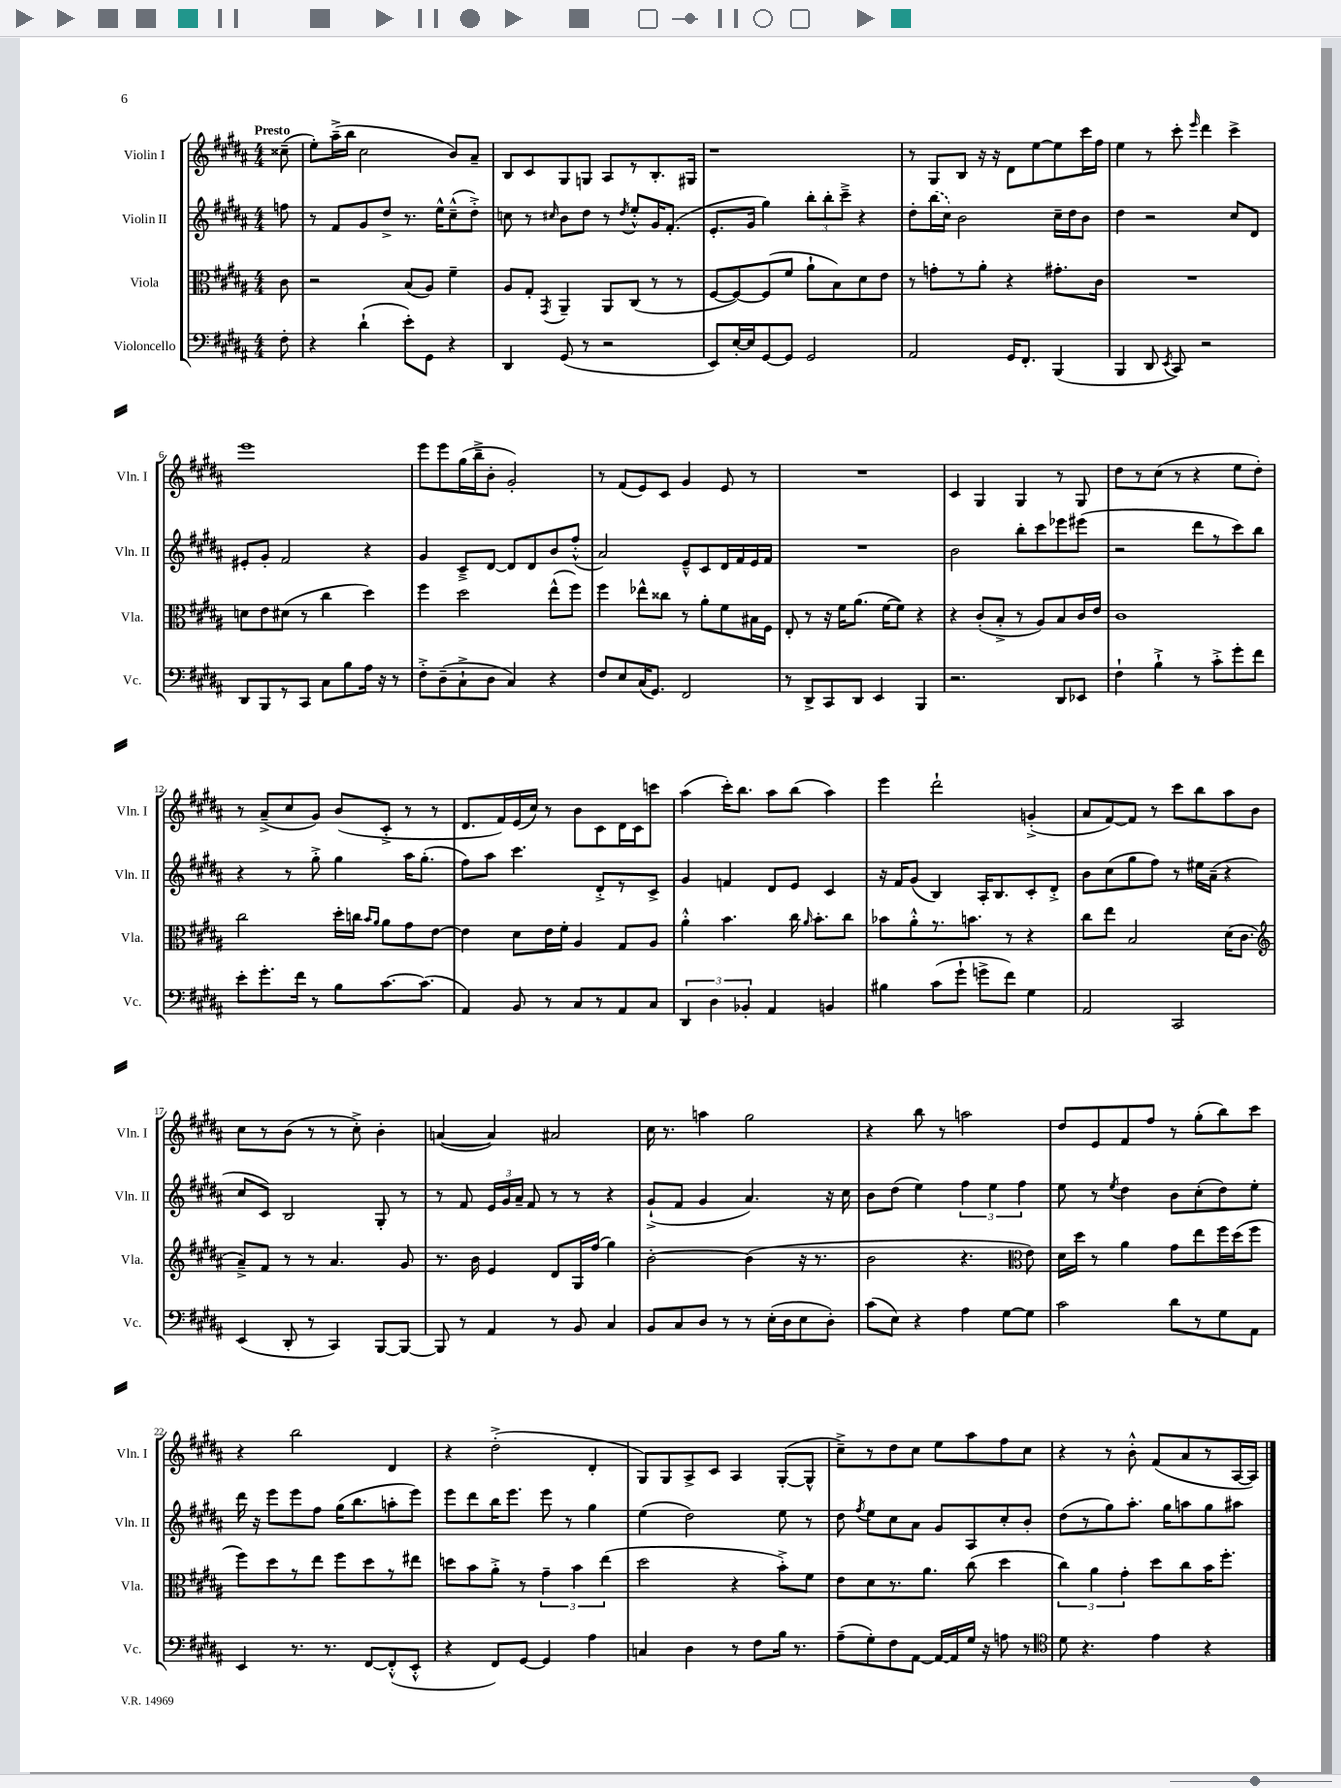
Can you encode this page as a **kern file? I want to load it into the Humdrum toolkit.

**kern	**kern	**kern	**kern
*staff4	*staff3	*staff2	*staff1
*clefF4	*clefC3	*clefG2	*clefG2
*k[f#c#g#d#a#]	*k[f#c#g#d#a#]	*k[f#c#g#d#a#]	*k[f#c#g#d#a#]
*M4/4	*M4/4	*M4/4	*M4/4
8F#'	8c#	8ff	(8cc##~
=	=	=	=
4r	2r	8r	8ee')
.	.	8f#	(16aa#~^
.	.	.	16bb
(4d#`	.	8g#	2cc#
.	.	8dd#^	.
8e')	(8B	8.r	.
8GG#	8A#)	.	.
.	.	16ee^^	.
4r	4f#~	(8cc#~^^	8b)
.	.	8dd#'^)	8a#~
=	=	=	=
4DD#	8A#	8cc	8B
.	8G#'	8r	8c#
.	8qGG#	16qqcc#	.
(8GG#	4AA#~	8b	8G#
8r	.	8dd#	8G
2r	8AA#	8r	8A#
.	.	8qdd#	.
.	(8C#	8ee'^^	8r
.	8r	16g#	8.B'
.	.	(8.f#'	.
.	8r	.	.
.	.	.	16G#
=	=	=	=
8EE)	[8F#	8.e'	1r
[16E'	8F#_)	.	.
16E]	.	16g#	.
[8GG#	(8F#]	4gg#)	.
8GG#]	8f#	.	.
2GG#	8a#`	12bb'	.
.	.	12bb'	.
.	8B)	.	.
.	.	12ccc#~^	.
.	8d#	4r	.
.	8e	.	.
=	=	=	=
2AA#	8r	8dd#'	8r
.	8g'	(16bb	8G#
.	.	16cc#)	.
.	8r	2b	8B
.	8a#'	.	16r
.	.	.	16r
16GG#	4r	.	8d#
8.FF#'	.	.	.
.	.	.	[8ee
(4BBB	8.g#'	16cc#~	8ee]
.	.	16dd#	.
.	.	8b	16ccc#
.	16c#	.	16ff#
=	=	=	=
4BBB	1r	4dd#	4ee
8DD#	.	2r	8r
8qEE	.	.	.
8CC#)	.	.	8ccc#'
.	.	.	16qqeee
2r	.	.	4ddd#
.	.	8cc#	4ccc#^
.	.	8d#	.
=	=	=	=
8DD#	8d	8e#'	1eee
8BBB	8e	8g#'	.
8r	(8d#	2f#	.
8CC#	8r	.	.
8C#	4cc#	.	.
8B	.	.	.
16A#	4dd#)	4r	.
16r	.	.	.
8r	.	.	.
=	=	=	=
8F#'^	4ff#	4g#	8eee
(8D#~	.	.	8eee
8C#`^	2dd#	8c#~^	(16gg#
.	.	.	16bb~^
8D#	.	[8d#	8b'
4C#)	.	8d#]	2g#')
.	.	8d#	.
4r	(8ee^^	8b	.
.	8ff#)	(8ff#'^^	.
=	=	=	=
8F#	4ff#	2a#)	8r
8E	.	.	(8f#
(16C#	8ee-^^	.	8e)
8.GG#)	.	.	.
.	8cc##	.	8c#
2FF#	8r	8e~^^	4g#
.	8a#'	8c#	.
.	8f#	16d#	8e
.	.	16f#	.
.	16B#	16e	8r
.	16F#	16f#	.
=	=	=	=
8r	8E'	1r	1r
8DD#^	8r	.	.
8CC#	16r	.	.
.	16f#	.	.
8DD#	(8.a#	.	.
4EE	.	.	.
.	[16f#	.	.
.	8f#])	.	.
4BBB	4r	.	.
=	=	=	=
2.r	4r	2b	4c#
.	(8c#'	.	4G#
.	8B'^	.	.
.	8r	8bb'	4G#
.	8A#)	8ccc#	.
8DD#	8B	8eee-	8r
8EE-	16c#	(8eee#	8G#
.	16e	.	.
=	=	=	=
4F#`	1c#	2r	8dd#
.	.	.	8r
4B`^	.	.	(8cc#
.	.	.	8r
8r	.	8ddd#	4r
8c#'^	.	8r	.
8g#'	.	8ccc#)	8ee
8f#	.	8bb	8dd#')
=	=	=	=
8e'	2cc#	4r	8r
8.g#'	.	.	(8a#~^
.	.	8r	8cc#
16f#	.	.	.
8r	.	8gg#'^	8g#)
8B	16dd#'	4gg#	(8b
.	16cc	.	.
.	16qqb	.	.
.	16qqa#	.	.
[8.c#	8a#	.	8c#'^
.	8g#	16aa#	8r
(8.c#]	.	(8.gg#'	.
.	[8e	.	8r
=	=	=	=
4AA#)	4e]	8ff#)	8.d#
.	.	8aa#	.
.	.	.	16f#)
8BB	8d#	4.ccc#	(16e
.	.	.	16cc#)
8r	16e	.	8r
.	16f#'	.	.
8C#	4A#	.	8b
8r	.	8d#'^	8c#
8AA#	8G#	8r	16d#
.	.	.	16c#
8C#	8A#	8c#^	8ccc
=	=	=	=
6DD#	4a#'^^	4g#	(4aa#
6D#	.	.	.
.	4.b	4f	16ccc#')
.	.	.	8.bb
6BB-'	.	.	.
4AA#	.	8d#	8aa#
.	16cc#	8e	(8bb
.	16qqa#	.	.
.	8.b'	.	.
4BB	.	4c#	4aa#)
.	8cc#	.	.
=	=	=	=
4B#	8b-	16r	4eee
.	.	16f#	.
.	8a#'^^	(8g#	.
(8c#	8.r	4B)	2ddd#`
8g#`	.	.	.
.	8.b	.	.
8g^	.	16A#'	.
.	.	8.B	.
8f#)	8r	.	.
4G#	4r	8c#'	(4g'^
.	.	8d#'^	.
=	=	=	=
2AA#	8cc#	8b	8a#
.	8ee	(8cc#	[8f#)
.	2B	8gg#	8f#]
.	.	8ff#)	8r
2CC#	.	8r	8ccc#
.	.	16ee#	8bb
.	.	(16a#~	.
.	(16d#	4r	8aa#
.	8.c#	.	.
.	.	.	8b
=	=	=	=
*	*clefG2	*	*
(4EE	8a#~^)	8cc#	8cc#
.	8f#	8c#)	8r
8DD#'	8r	2B	(8b
8r	8r	.	8r
4CC#)	4.a#	.	8r
.	.	.	8cc#'^)
[8BBB	.	8G#'	4b'
8BBB_	8g#	8r	.
=	=	=	=
8BBB]	8.r	8r	([4a
8r	.	8f#	.
.	16b	.	.
4AA#	4e	24e	4a])
.	.	24g#	.
.	.	24a#~	.
.	.	8f#	.
8r	8d#	8r	2a#
8BB	16G#	8r	.
.	(16ff#	.	.
4C#	4gg#)	4r	.
=	=	=	=
8BB	[2b'	(8g#`^	16cc#
.	.	.	8.r
8C#	.	8f#	.
8D#	.	4g#	4aa
8r	.	.	.
8r	(4b]	4.a#)	2gg#
(16E'	.	.	.
16D#	.	.	.
8E	16r	.	.
.	8.r	.	.
8D#')	.	16r	.
.	.	16cc#	.
=	=	=	=
(8c#	2b	8b	4r
8E)	.	(8dd#	.
4r	.	4ee)	8bb
.	.	.	8r
4A#	4.r	6ff#	2aa
.	.	6ee	.
[8G#	.	.	.
.	.	6ff#	.
*	*clefC3	*	*
8G#]	8e)	.	.
=	=	=	=
2c#	16d#	8ee	8dd#
.	16dd#	.	.
.	8r	8r	8e
.	.	8qee	.
.	4a#	4dd#	8f#
.	.	.	8ff#
8d#	8g#	8b	8r
8r	8ee	(8cc#'	(8gg#'
8G#	16ff#	8dd#)	8bb)
.	(16dd#	.	.
8AA#	8ff#	8ee'	8ccc#
=	=	=	=
4EE	8ff#)	16ddd#	4r
.	.	16r	.
.	8dd#	8eee	.
8.r	8r	8eee	2bb
.	8ee	8ff#	.
8.r	.	.	.
.	8ff#	(16gg#	.
.	.	8.bb	.
[8FF#	8dd#	.	.
(8FF#'^^]	8r	8aa'	4d#
8EE'^^	8ee#	8eee)	.
=	=	=	=
4r	8dd	8eee	4r
.	8b	8ddd#	.
8FF#)	8a#'^	16bb	(2dd#'^
.	.	8.eee	.
[8GG#	8r	.	.
4GG#]	6g#~	8eee	.
.	.	8r	.
.	6b	.	.
4A#	.	4gg#	4d#'
.	(6ee	.	.
=	=	=	=
4C	2dd#	(4ee	8G#)
.	.	.	8G#
4D#	.	2dd#)	8A#^
.	.	.	8c#
8r	4r	.	4A#
8F#	.	.	.
16B	8b'^)	8ee	([8G#'
8.r	.	.	.
.	8f#	8r	8G#^^]
=	=	=	=
(8A#~	8e	8dd#	8cc#~^)
.	.	8qff#	.
8G#')	8d#	8ee	8r
8F#	8.r	8cc#	8dd#
[8AA#	.	8a#	8cc#
.	8.a#	.	.
16AA#_	.	8g#	8ee
16AA#]	.	.	.
16G#	(8cc#	8A#	8aa#
16r	.	.	.
8A	4dd#	8cc#'	8ff#
8r	.	8b'	8cc#
=	=	=	=
*clefC4	*	*	*
8d#	6cc#)	(8dd#	4r
4.r	.	8r	.
.	6a#	.	.
.	.	8gg#)	8r
.	6g#'	.	.
.	.	8.aa#'	8b'^^
4e	8dd#	.	(8f#
.	.	16gg#	.
.	8cc#	8aa	8a#
4r	16b	8gg#	8r
.	8.ff#'	.	.
.	.	8aa#	[16A#
.	.	.	16A#])
==	==	==	==
*-	*-	*-	*-
